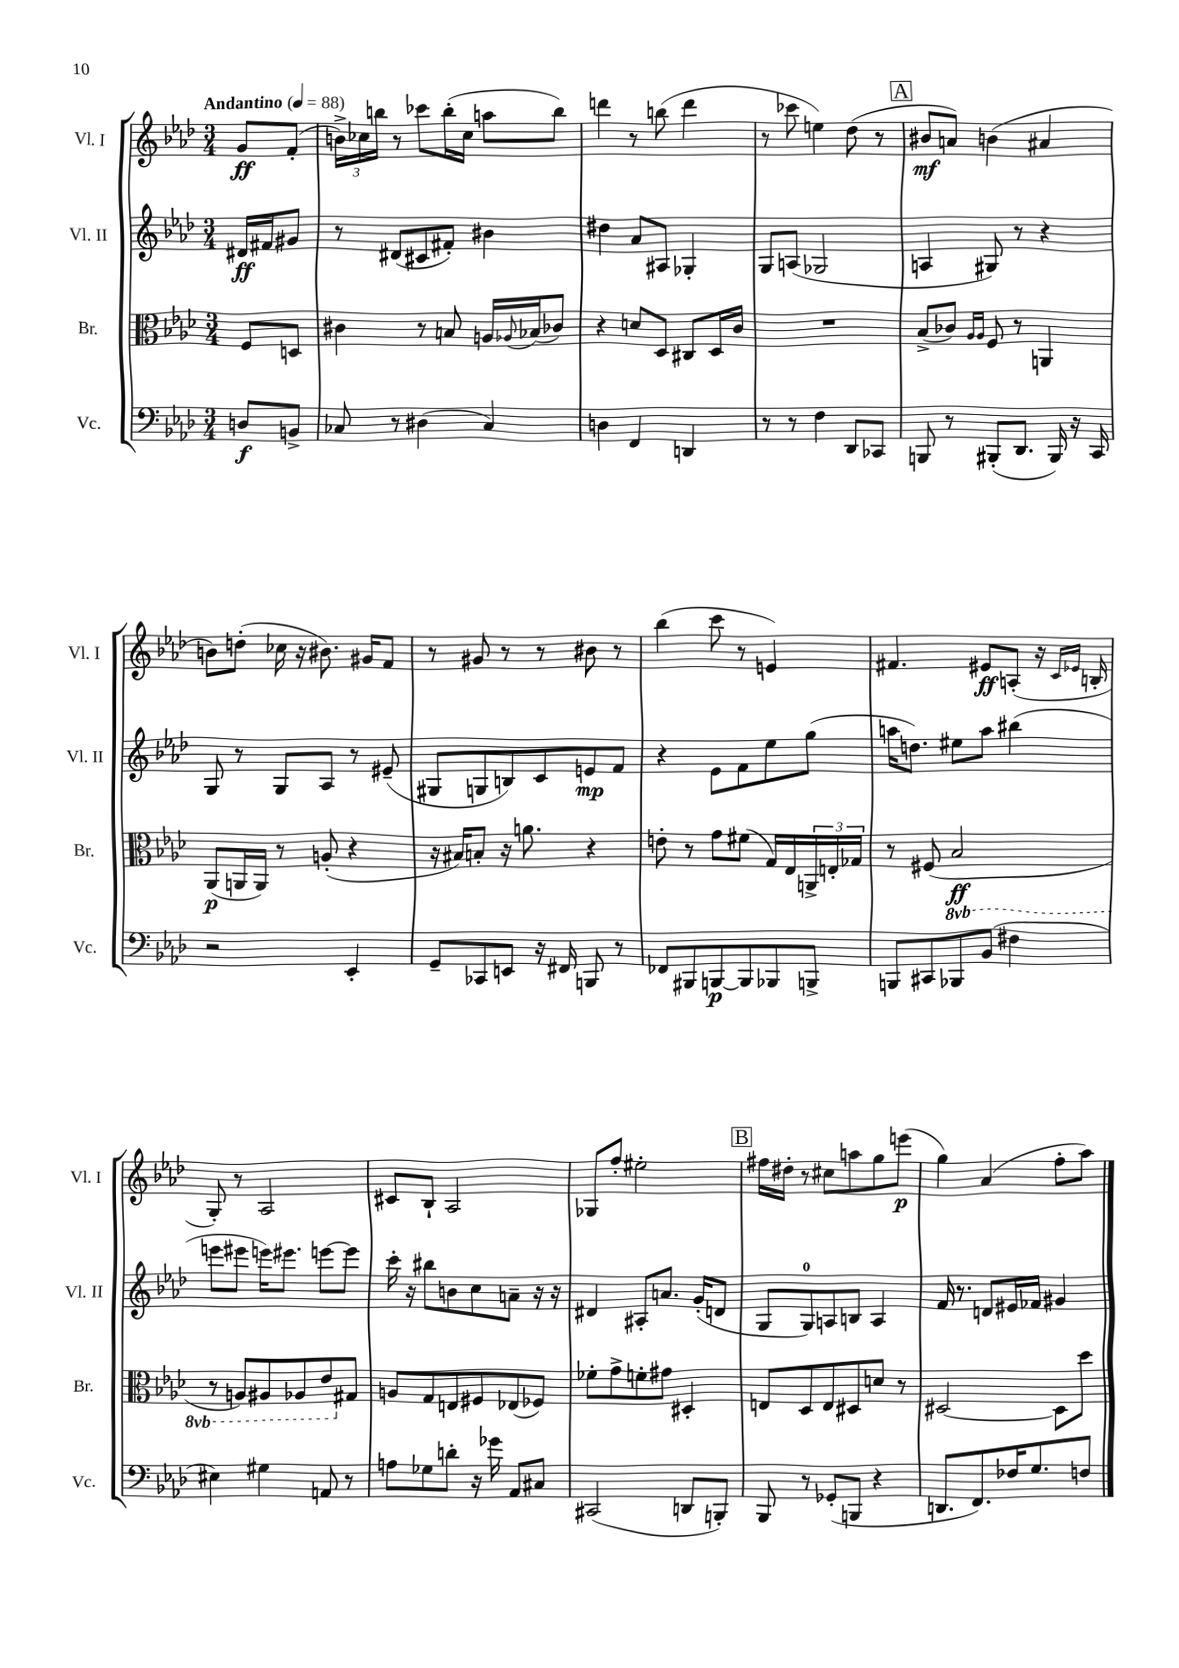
<<
\new StaffGroup <<
\new Staff = "s0" \with { instrumentName = "Vl. I" shortInstrumentName = "Vl. I" } {
    \clef treble \key aes \major \numericTimeSignature \time 3/4 \partial 4 \tempo "Andantino" 4 = 88
    g'8\ff f'8-.( |
    \tuplet 3/2 { b'16->) ces''16 b''16 } r8 ces'''8 b''16-.( ces''16 a''8 b''8) |
    d'''4 r8 b''8( d'''4 |
    r8 ces'''8 e''4) des''8( r8 |
    \mark \markup { \box "A" } bis'8\mf a'8) b'4( ais'4 |
    b'8) d''8-.( ces''16 r16 bis'8.) gis'16 f'8 |
    r8 gis'8 r8 r8 bis'8 r8 |
    bes''4( c'''8 r8 e'4) |
    fis'4. eis'8\ff a8-.( r16 \grace { c'16 ees'16 } b16-. |
    g8-.) r8 aes2 |
    cis'8 bes8-! aes2 |
    ges8 f''8-. eis''2-. |
    \mark \markup { \box "B" } fis''16 dis''16-. r8 cis''8 a''8 g''8 e'''8\p( |
    g''4) aes'4( f''8-. aes''8) \bar "|." |
}
\new Staff = "s1" \with { instrumentName = "Vl. II" shortInstrumentName = "Vl. II" } {
    \clef treble \key aes \major \numericTimeSignature \time 3/4 \partial 4
    dis'16\ff fis'16 gis'8 |
    r8 dis'8( cis'8 fis'8-.) bis'4 |
    dis''4 aes'8 ais8 ges4-. |
    g8 a8( ges2 |
    \mark \markup { \box "A" } a4 gis8) r8 r4 |
    g8 r8 g8 aes8 r8 eis'8--( |
    gis8 g8 b8) c'8 e'8\mp f'8 |
    r4 ees'8 f'8 ees''8 g''8( |
    a''16 d''8.) eis''8 a''8 bis''4( |
    e'''8 eis'''8 e'''16) eis'''8. e'''8~ e'''8 |
    c'''16-. r16 bis''8 b'8 c''8 a'8-- r16 r16 |
    dis'4 ais8-. a'8. g'16-.( d'8 |
    \mark \markup { \box "B" } g8 g8-0) a8 b8 a4 |
    f'16 r8. d'8 eis'16 fes'16 gis'4 \bar "|." |
}
\new Staff = "s2" \with { instrumentName = "Br." shortInstrumentName = "Br." } {
    \clef alto \key aes \major \numericTimeSignature \time 3/4 \set Staff.ottavationMarkups = #ottavation-simple-ordinals \partial 4
    f8 d8 |
    cis'4 r8 b8 a16 \appoggiatura { aes8 } bes16( ces'8) |
    r4 d'8 des8 cis8 des16 c'16 |
    R2. |
    \mark \markup { \box "A" } bes8->( ces'8) \grace { aes16 aes16 } f8 r8 a,4 |
    aes,8\p( a,16 a,16) r8 a8-.( r4 |
    r16 bis16) b8-. r16 a'8. r4 |
    e'8-. r8 g'8 fis'8( g16) ees16 \tuplet 3/2 { a,16-> e16-. ges16 } |
    r8 fis8( \ottava #-1 bes,2\ff |
    r8 a,8) ais,8 aes,8 ees8 \ottava #0 gis8 |
    a8 g8 e8 fis8 ees8( fes8) |
    fes'8-. g'8-> f'8-. gis'8 dis4-. |
    \mark \markup { \box "B" } e8 des8 e8 dis8 d'8 r8 |
    dis2~ dis8 des''8 \bar "|." |
}
\new Staff = "s3" \with { instrumentName = "Vc." shortInstrumentName = "Vc." } {
    \clef bass \key aes \major \numericTimeSignature \time 3/4 \partial 4
    d8\f b,8-> |
    ces8 r8 dis4( ces4) |
    d4 f,4 d,4 |
    r8 r8 f4 des,8 ces,8 |
    \mark \markup { \box "A" } b,,8 r8 bis,,8-.( des,8. bis,,16) r16 c,16 |
    r2 ees,4-. |
    g,8-- ces,8 e,8 r16 fis,16 b,,8 r8 |
    fes,8 bis,,8 b,,8~\p b,,8 bes,,8 b,,8-> |
    b,,8 cis,8 bes,,8 bes,8( fis4 |
    eis4) gis4 a,8 r8 |
    a8 ges8 d'8-. r16 ges'16 aes,8 cis8 |
    cis,2( d,8 b,,8-.) |
    \mark \markup { \box "B" } bes,,8 r8 ges,8-.( b,,8 r4 |
    d,8. f,8.) fes16 g8. f8 \bar "|." |
}
>>
>>
\layout { \context { \Score \remove "Bar_number_engraver" } }
